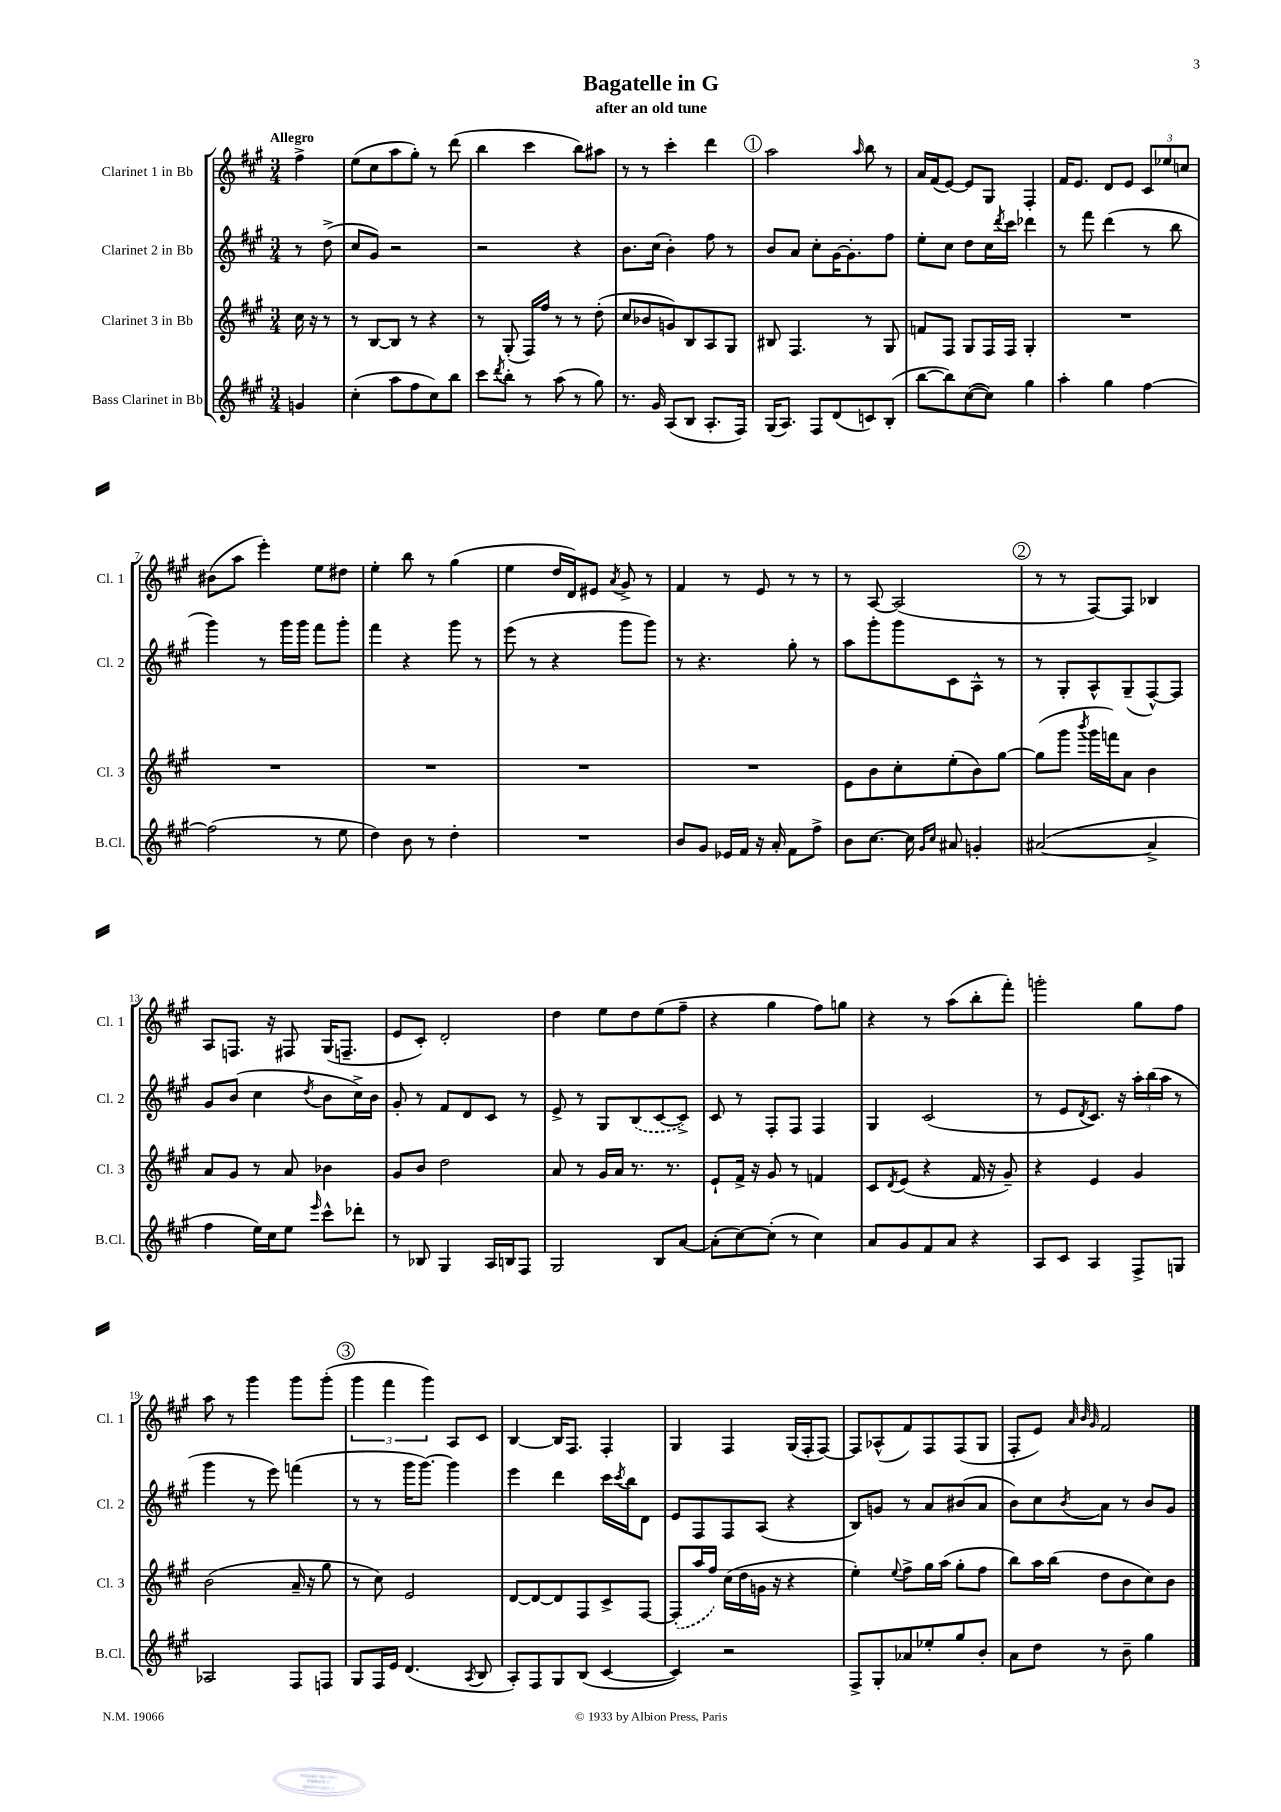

**kern	**kern	**kern	**kern
*part4	*part3	*part2	*part1
*staff4	*staff3	*staff2	*staff1
*I"Bass Clarinet in Bb	*I"Clarinet 3 in Bb	*I"Clarinet 2 in Bb	*I"Clarinet 1 in Bb
*I'B.Cl.	*I'Cl. 3	*I'Cl. 2	*I'Cl. 1
*clefG2	*clefG2	*clefG2	*clefG2
*k[f#c#g#]	*k[f#c#g#]	*k[f#c#g#]	*k[f#c#g#]
*M3/4	*M3/4	*M3/4	*M3/4
=	=	=	=
!	!	!	!LO:TX:a:B:t=Allegro
4gn/	16cc#\	8r	4ff#^\
.	16r	.	.
.	8r	(8dd^\	.
=1	=1	=1	=1
(4cc#'\	8r	8cc#/L	(8ee\L
.	[8B/L	8g#/J)	8cc#\
8aa\L	8B/J]	2r	8aa\
8ff#\	8r	.	8gg#'\J)
8cc#\)	4r	.	8r
8bb\J	.	.	(8ddd\
=2	=2	=2	=2
8ccc#\L	8r	2r	4bb\
8qddd/	.	.	.
8bb'\J	(8G#'/	.	.
8r	16F#/LL)	.	4ccc#\
.	16ff#/JJ	.	.
(8aa\	8r	.	.
8r	8r	4r	8bb\L)
8gg#\)	(8dd'\	.	8aa#X\J
=3	=3	=3	=3
8.r	8cc#/L	8.b\L	8r
.	8b-X/	.	8r
16g#/	.	(16cc#\Jk	.
(8A/L	8gn/)	4b'\)	4ccc#'\
8B/J	8B/	.	.
8.A'/L	8A/	8ff#\	4ddd\
.	8G#/J	8r	.
16F#/Jk)	.	.	.
!!LO:REH:place=s1:t=1
=4	=4	=4	=4
(16G#/KL	8B#X/	8b/L	2aa\
8.A/J)	.	.	.
.	4.F#/	8a/J	.
8F#/L	.	8cc#'\L	.
(8d/	.	[16g#\K	.
.	.	8.g#'\]	.
.	.	.	16qqaa/
8cn/)	8r	.	8bb\
(8B'/J	8G#/	8ff#\J	8r
=5	=5	=5	=5
[8bb\L	8fn/L	8ee'\L	16a/LL
.	.	.	(16f#/J
8bb\])	8F#/J	8cc#\J	[8e/J)
([8cc#\	8G#/L	8dd\L	8e/L]
8cc#\J])	16F#/L	16cc#\L	8G#/J
.	.	8qddd/	.
.	16F#/JJ	16ccc#\JJ	.
4gg#\	4G#'/	4ddd-X\	4F#'/
=6	=6	=6	=6
4aa'\	2.r	8r	16f#/KL
.	.	.	8.e/J
.	.	8fff#\	.
4gg#\	.	(4ddd\	8d/L
.	.	.	8e/J
[4ff#\	.	8r	12c#/L
.	.	.	12ee-X/
.	.	8bb\	.
.	.	.	12ccn/J
!!LO:LB:g=z
=7	=7	=7	=7
(2ff#\]	2.r	4ggg#\)	(8b#X\L
.	.	.	8aa\J
.	.	8r	4eee'\)
.	.	16ggg#\LL	.
.	.	16ggg#\JJ	.
8r	.	8fff#\L	8ee\L
8ee\	.	8ggg#'\J	8dd#X\J
=8	=8	=8	=8
4dd\)	2.r	4fff#\	4ee'\
8b\	.	4r	8bb\
8r	.	.	8r
4dd'\	.	8ggg#\	(4gg#\
.	.	8r	.
=9	=9	=9	=9
2.r	2.r	(8eee\	4ee\
.	.	8r	.
.	.	4r	16dd/LL
.	.	.	16d/J)
.	.	.	8e#X/J
.	.	.	8qa/
.	.	8ggg#\L	8g#^/
.	.	8ggg#\J)	8r
=10	=10	=10	=10
8b/L	2.r	8r	4f#/
8g#/J	.	4.r	.
16e-X/LL	.	.	8r
16f#/JJ	.	.	.
16r	.	.	8e/
16a'/	.	.	.
8f#\L	.	8gg#'\	8r
8ff#^\J	.	8r	8r
=11	=11	=11	=11
8b\L	8e\L	8aa\L	8r
[8.cc#\J	8b\	8ggg#'\	[8A/
.	8cc#'\	8ggg#\	(2A/]
16cc#\]	.	.	.
16qqg#/LL	.	.	.
16qqcc#/JJ	.	.	.
8a#X/	(8ee'\	8c#\	.
4gn'/	8b\)	8A^^\J	.
.	[8gg#\J	8r	.
!!LO:REH:place=s1:t=2
=12	=12	=12	=12
([2a#X/	(8gg#\L]	8r	8r
.	8ggg#\J	8G#'/L	8r
.	8qbbb/	.	.
.	16ggg#\LL	8A^^/	[8F#/L)
.	16fffn\J)	.	.
.	8a\J	(8G#~/	8F#/J]
4a#^/]	4b\	[8F#^^/)	4B-X/
.	.	8F#/J]	.
!!LO:LB:g=z
=13	=13	=13	=13
4ff#\	8a/L	8g#/L	8A/L
.	8g#/J	(8b/J	8.Fn/J
16ee\LL)	8r	4cc#\	.
16cc#\J	.	.	16r
8ee\J	8a/	.	8F#X/
16qqeee/	.	8qdd/	.
8ccc#^^\L	4b-X\	8b\L	(16G#/KL
.	.	.	8.Fn~/J
8ddd-X'\J	.	16cc#^\L)	.
.	.	16b\JJ	.
=14	=14	=14	=14
8r	8g#/L	8g#'/	8e/L
8B-X/	8b/J	8r	8c#'/J)
4G#/	2dd\	8f#/L	2d'/
.	.	8d/	.
16A/LL	.	8c#/J	.
16Bn/J	.	.	.
8F#/J	.	8r	.
=15	=15	=15	=15
2G#/	8a/	8e^/	4dd\
.	8r	8r	.
.	16g#/LL	8G#/L	8ee\L
.	16a/JJ	.	.
.	8.r	(8B/	8dd\
8B/L	.	[8c#/	(8ee\
.	8.r	.	.
[8a/J	.	8c#^/J])	8ff#~\J
=16	=16	=16	=16
(8a'\L]	8e`/L	8c#/	4r
[8cc#\)	16f#^/Jk	8r	.
.	16r	.	.
(8cc#'\J]	8g#/	8F#'/L	4gg#\
8r	8r	8F#/J	.
4cc#\)	4fn/	4F#/	8ff#\L)
.	.	.	8ggn\J
=17	=17	=17	=17
8a/L	8c#/L	4G#/	4r
.	8qd/	.	.
8g#/	(8e/J	.	.
8f#/	4r	(2c#/	8r
8a/J	.	.	(8aa\L
4r	16f#/	.	8bb'\
.	16r	.	.
.	8g#~/)	.	8fff#'\J)
=18	=18	=18	=18
8A/L	4r	8r	2gggn'\
8c#/J	.	8e/L	.
.	.	8qd/	.
4A/	4e/	8.c#/J)	.
.	.	16r	.
8F#^/L	4g#/	24aa'\LL	8gg#\L
.	.	(24bb\	.
.	.	24aa\JJ	.
8Gn/J	.	8r	8ff#\J
!!LO:LB:g=z
=19	=19	=19	=19
2A-X/	(2b\	4ggg#\	8aa\
.	.	.	8r
.	.	8r	4ggg#\
.	.	8eee\)	.
8F#/L	16a~/	(4fffn\	8ggg#\L
.	16r	.	.
8Fn/J	8gg#\	.	(8ggg#'\J
!!LO:REH:place=s1:t=3
=20	=20	=20	=20
8G#/L	8r	8r	6ggg#\
16F#/L	8cc#\)	8r	.
.	.	.	6fff#\
16e/JJ	.	.	.
(4.d/	2e/	16ggg#\KL	.
.	.	[8.ggg#\J)	.
.	.	.	6ggg#\)
.	.	4ggg#\]	8A/L
8qA/	.	.	.
8B/	.	.	8c#/J
=21	=21	=21	=21
8A'/L)	[8d/L	4eee\	[4B/
8F#/	8d/_	.	.
8G#/	8d/]	4ddd\	16B/KL]
.	.	.	8.F#/J
(8B/J	8F#/	.	.
[4c#/	8c#^/	16ccc#\LL	4F#'/
.	.	8qccc#/	.
.	.	16bb\J	.
.	[8F#/J	8d\J	.
=22	=22	=22	=22
4c#/])	(8F#'/L]	8e/L	4G#/
.	16aa/L	8F#/	.
.	16ff#/JJ)	.	.
2r	(16cc#\LL	8F#/	4F#/
.	16dd\	.	.
.	16gn\JJ	(8A/J	.
.	16r	.	.
.	4r	4r	(16G#/LL
.	.	.	16F#'/J
.	.	.	[8F#/J)
=23	=23	=23	=23
8F#^/L	4ee'\)	8B/L)	8F#/L]
8G#'/	.	8gn/J	(8A-X^^/
.	8qqee/	.	.
8a-X/	8ff#^\L	8r	8f#/)
8ee-X'/	16gg#\L	8a/L	8F#/
.	(16aa\JJ	.	.
8gg#/	8gg#'\L	(8b#X/	(8F#/
8b'/J	8ff#\J	8a/J	8G#/J
=24	=24	=24	=24
8a\L	8bb\L)	8b\L)	8F#'/L
8dd\J	16aa\L	8cc#\	8e/J)
.	(16bb\JJ	.	.
.	.	.	32qqa/
.	.	.	32qqb/
.	.	8qb/	32qqg#/
8r	8dd\L	8a\J	2f#/
8b~\	8b\	8r	.
4gg#\	8cc#\)	8b/L	.
.	8b\J	8g#/J	.
==	==	==	==
*-	*-	*-	*-
